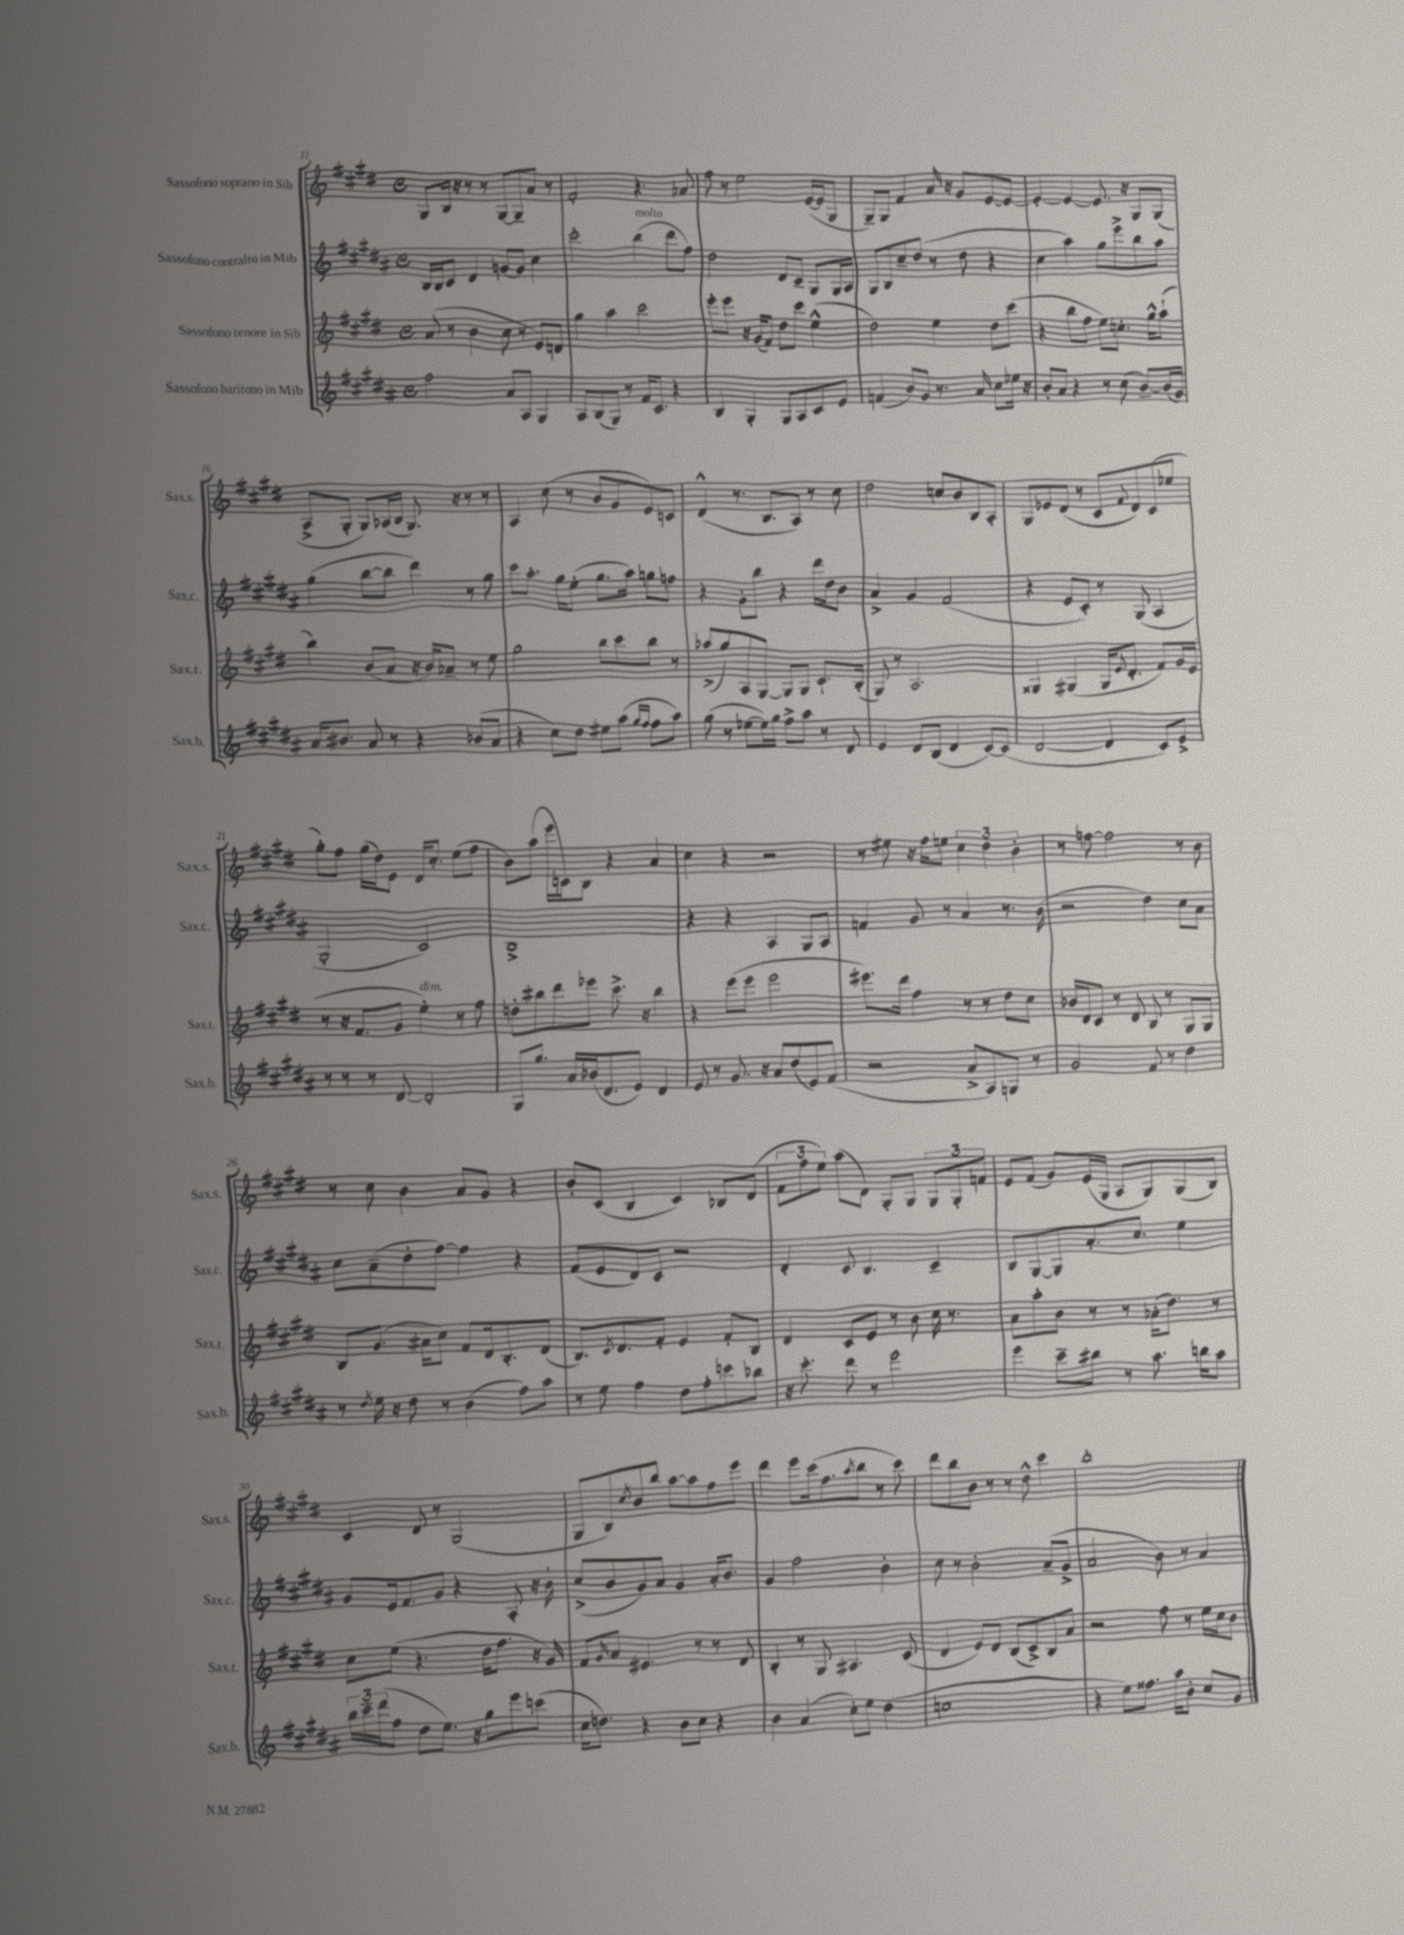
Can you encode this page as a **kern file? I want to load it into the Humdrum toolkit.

**kern	**kern	**kern	**kern
*part4	*part3	*part2	*part1
*staff4	*staff3	*staff2	*staff1
*I"Sassofono baritono in Mib	*I"Sassofono tenore in Sib	*I"Sassofono contralto in Mib	*I"Sassofono soprano in Sib
*I'Sax.b.	*I'Sax.t.	*I'Sax.c.	*I'Sax.s.
*clefG2	*clefG2	*clefG2	*clefG2
*k[f#c#g#d#a#]	*k[f#c#g#d#]	*k[f#c#g#d#a#]	*k[f#c#g#d#]
*M4/4	*M4/4	*M4/4	*M4/4
*met(c)	*met(c)	*met(c)	*met(c)
=11	=11	=11	=11
2ff#\	(8a/	16B/LL	8G#/L
.	.	16B/J	.
.	8r	8c#/J	16B/Jk
.	.	.	16r
.	4b\	4d#/	8r
.	.	.	8r
8a#/L	8cc#\	[8gn/L	[8G#/L
8A#/J	8r	8g/J]	8G#~/]
4G#/	8e/L)	4cc#\	8a/J
.	8dn/J	.	8r
=12	=12	=12	=12
8A#/L	4gg#\	2ccc#'\	2f#'/
(8B/	.	.	.
8G#/J)	4aa\	.	.
8r	.	.	.
!	!	!LO:TX:a:i:t=molto	!
16f#/KL	2ccc#\	(4bb\	4.r
8.c#/J	.	.	.
4r	.	8ddd#\L	.
.	.	8ff#\J)	8a-X/
=13	=13	=13	=13
4B/	8eee'\L	2dd#\	8ff#\
.	8eee\J	.	8r
4G#'/	16r	.	2ee\
.	(16g#/KL	.	.
.	8f#/J)	.	.
8G#/L	8dd#\L	8d#/L	.
8A#/	8ccc#\J	8c#~/J	.
8c#/	(4ee^^\	8G#/L	([16e/LL
.	.	.	16e/J]
8e/J	.	16G#/L	8G#/J
.	.	16A#/JJ	.
=14	=14	=14	=14
(4fn/	2dd#\)	8G#/L	8G#~/L)
.	.	8B/	8G#/J
8b/L)	.	8cc#~/	4f#/
8g#/J	.	(8dd#/J	.
8.r	4ee\	8r	16a/
.	.	.	16r
.	.	8dd#\	8g#/L
16a#/	.	.	.
8cc#\L	8dd#\L	4r	[8e/
16ee-X\Jk	(8ccc#\J	.	8e/J_
16r	.	.	.
=15	=15	=15	=15
8b'/L	4r	4cc#\	4e'/_
8a#/J	.	.	.
4r	8bb\L	4aa#\)	4e/_
.	8ff#\J	.	.
8r	8ee\L)	8gg#\L	8.e/]
(8cc#\	8.ccn'\J	8eee^\	.
.	.	.	16r
[8b~/L)	.	8bb\	8G#/L
.	16gg#^^\KL	.	.
(16b/L]	(8aa`\J	8aa#\J	(8G#/J
16g#/JJ)	.	.	.
!!LO:LB:g=z
=16	=16	=16	=16
16a#/KL	4bb\)	(4gg#\	8A^/L
8.b#X/J	.	.	.
.	.	.	8G#'/J
8a#/	(8b/L	[8bb\L	8G#/L)
8r	8a/J	8bb\J]	(16A-X/L
.	.	.	16B/JJ
4r	16r	4ddd#\)	8.G#/)
.	16b/KL)	.	.
.	8a-X~/J	.	.
.	.	.	16r
(8b-X/L	8r	8r	8r
8a#/J	8ee\	8gg#\	8r
=17	=17	=17	=17
4r	2gg#\	8ccc#\L	4A/
.	.	8.aa#'\J	.
8cc#\L)	.	.	(8cc#\
.	.	16gg#\KL	.
8dd#\J	.	(8ee'\J	8r
8ee#X\L	8bb\L	8.gg#\L	8b/L
(8aa#\J	8ccc#\	.	8g#/
.	.	16aa#\Jk)	.
16qqgg#/LL	.	.	.
16qqff#/JJ	.	.	.
8ff#\L	8bb\J	8ggn\L	8e/)
8aa#\J)	8r	8ffn\J	8cn/J
=18	=18	=18	=18
(8gg#\	(8aa-X^/L	4r	(4d#^^/
8r	8gg#/)	.	.
[8ee-X\L	8A/	8g#'\L	8.r
16ee-\L])	[8G#/J	8bb\J	.
16gg#\JJ	.	.	8.B/L
8ff#^\L	8G#/L]	4r	.
8aa#\J	8G#/J	.	8A/J)
8r	8.c#`/L	16ddd#\LL	8r
.	.	16dd#\J	.
8d#/	.	8b\J	8cc#\
.	(16B'/Jk	.	.
=19	=19	=19	=19
4e/	8G#/)	4a#^/	2dd#\
.	8r	.	.
8d#/L	2.A/	4g#/	.
(8B/J	.	.	.
4d#/	.	(2f#/	8ccn/L
.	.	.	8b/
[8c#/L)	.	.	8B/
(8c#/J]	.	.	8A'/J
=20	=20	=20	=20
[2d#/	4G##X/	4r	8G#/L
.	.	.	8e-X/
.	(4G#X/	8e/L	(8d#/J
.	.	8c#'/J)	8r
4d#/]	16G#/KL	8r	8c#/L
.	8qqe/	.	.
.	8.d#'/J	.	.
.	.	.	8qqf#/
.	.	(8G#/	8d#/)
8c#/L)	8f#/L)	4A#/	(8c#/
8e^/J	16g#/L	.	8ee-X/J
.	(16e/JJ	.	.
!!LO:LB:g=z
=21	=21	=21	=21
8r	8r	2G#'/	8gg#'\L)
8r	16r	.	8ff#\J
.	8.f#/L	.	.
8r	.	.	(16gg#\LL
.	.	.	16dd#\J)
[8d#/	8g#/J	.	8e\J
!	!LO:TX:a:i:t=dim.	!	!
2d#'/]	4ee'\)	2c#/)	16d#/KL
.	.	.	8.cc#'/J
.	8r	.	(8ee\L
.	8ff#\	.	8ff#\J
=22	=22	=22	=22
8G#/L	8ddn'\L	1B^	8b\L)
8.gg#/J	8bb#X\	.	(8aa\J
.	8ddd#\	.	16eee\LL
16a#/LL	.	.	16cn\J)
(16b-X/J	8eee-X\J	.	8B\J
8.d#/	.	.	.
.	8.ccc#^\	.	4r
8e/J)	.	.	.
.	16r	.	.
4d#/	4bb#\	.	4a/
=23	=23	=23	=23
8e/	4r	4r	4cc#\
8r	.	.	.
8.g#/	(8eee\L	4r	4r
.	8eee\J	.	.
16r	.	.	.
8a#/L	2eee\	4A#/	2r
(8dd#/	.	.	.
8e/)	.	8G#/L	.
(8f#/J	.	8A#/J	.
=24	=24	=24	=24
2r	8.eee#X\L)	4fn/	8r
.	.	.	8ee#X\
.	16ddd#\Jk	.	.
.	4ff#\	8g#/	16r
.	.	.	16ff#\KL
.	.	8r	8een\J
8a#^/L	8r	4a#/	6cc#\
8A#/)	8r	.	.
.	.	.	6dd#\
8Gn/J	8dd#\L	8.r	.
.	.	.	6b'\
8r	8cc#\J	.	.
.	.	(16b\	.
=25	=25	=25	=25
2g#/	16b-X/LL	2r	8r
.	16d#/J	.	.
.	8c#/J	.	[8ffn\
.	8r	.	2ff\]
.	8d#/	.	.
8f#/	8B/	4dd#\)	.
8r	8r	.	.
4dd#\	8G#/L	8cc#\L	8r
.	8G#/J	8a#\J	8b\
!!LO:LB:g=z
=26	=26	=26	=26
8r	8B/L	8cc#\L	8r
8qdd#/	.	.	.
16ee\	(8.g#/J	(8a#~\	8cc#\
16r	.	.	.
8dd#\	.	8dd#'\	4b\
.	16a#X\KL	.	.
8r	8cc#\J)	[8ff#\J)	.
(4b\	8f#/L	4ff#\]	8a/L
.	16d#/k	.	8g#/J
.	8.B'/	.	.
8ff#\L)	.	4r	4r
8aa#\J	(8d#/J	.	.
=27	=27	=27	=27
8r	8.B/L)	(8f#/L	8b'/L
8ee\	.	8e/	(8c#/J
.	8qc#/	.	.
.	8.d#/	.	.
4ff#\	.	8d#/)	4B/
.	8f#'/J	8c#/J	.
8dd#\L	4e/	2r	4c#/)
8ff#'\	.	.	.
8cccn\	8f#'/L	.	8B-X/L
8bb-X\J	8B/J	.	(8d#/J
=28	=28	=28	=28
16r	4d#/	4d#'/	12f#\L
8.ccc#'\	.	.	.
.	.	.	12ff#\
.	.	.	12ee\J)
8ddd#\	8c#/L	8c#/	(8aa\L
8r	8e/J	4.B/	8d#\J)
2eee\	8r	.	8G#'/L
.	8b\	.	8G#/J
.	16cc#\	4c#~/	12G#/L
.	8.r	.	.
.	.	.	12G#'/
.	.	.	12fn/J
=29	=29	=29	=29
4eee\	8a\L	8B/L	8e/L
.	8aa'\	[8G#/	(8f#/J
8ccc#~\L	8b\J	8G#/]	8g#/L)
8bb#X\J	8r	8.a#'/	(16e/L
.	.	.	16G#/JJ
8r	8r	.	8A/L
.	.	8.cc#/J	.
8.aa#\	(16a-X'\KL	.	8G#/)
.	8.dd#\J)	.	.
.	.	4ee\	(8G#/
16bbn\KL	.	.	.
8aa#\J	8r	.	8B/J)
!!LO:LB:g=z
=30	=30	=30	=30
24bb\LL	8cc#\L	8g#/L	4c#/
24ccc#~\	.	.	.
(24ddd#\J	.	.	.
8ff#\J	(8ee\J	16e/k	.
.	.	8.f#/	.
8dd#\L	4.r	.	8d#/
8.ee\J)	.	8g#/J	8r
.	.	4r	(2G#/
16r	.	.	.
8gg#\L	16dd#\KL	.	.
.	8.ff#\J	.	.
8eee\	.	8A#'/	.
(8cccn\J	16r	16r	.
.	16g#/)	16b`\	.
=31	=31	=31	=31
16cc#\KL	8f#/L	(8cc#^/L	8G#/L
8.ddn\J)	.	.	.
.	16qqg#/	.	.
.	8a/J	8b/	8B/)
.	.	.	8qcc#/
4r	4.e#X/	8g#/)	8b/
.	.	8a#/J	8bb/J
8b\L	.	4g#/	[8aa\L
8cc#\J	8r	.	8aa\]
4r	8r	16a#'/KL	8ff#\
.	.	8.b/J	.
.	8d#/	.	8eee\J
=32	=32	=32	=32
4b\	4B'/	4g#/	4ddd#\
(4a#/	8r	2ff#\	8eee\L
.	8G#/	.	(16ccc#\k
.	.	.	8.ff#\
8cc#'\L)	4.A#X/	.	.
.	.	.	8qaa/
8ee\J	.	.	8bb\J
(4dd#\	.	4b'\	8r
.	(8c#/	.	8ccc#\)
=33	=33	=33	=33
1ccn	4d#/	8cc#\	8ddd#\L
.	.	8r	8bb\
.	8e/L)	2b'\	8b\J
.	8d#/J	.	8r
.	(8B/L	.	8r
.	8c#^/)	.	8dd#^^\
.	8B/	(8a#~/L	4ccc#\
.	8a/J	8g#^/J	.
=34	=34	=34	=34
4r	2r	2a#/	1bb'
8ee\L)	.	.	.
8.ff##X\J	.	.	.
.	8ff#\	8b\)	.
16aa#\KL	.	.	.
8b'\J	8r	8r	.
8cc#/L	16ee\LL	4a#/	.
.	16cc#\J	.	.
8g#/J	8b\J	.	.
==	==	==	==
*-	*-	*-	*-
